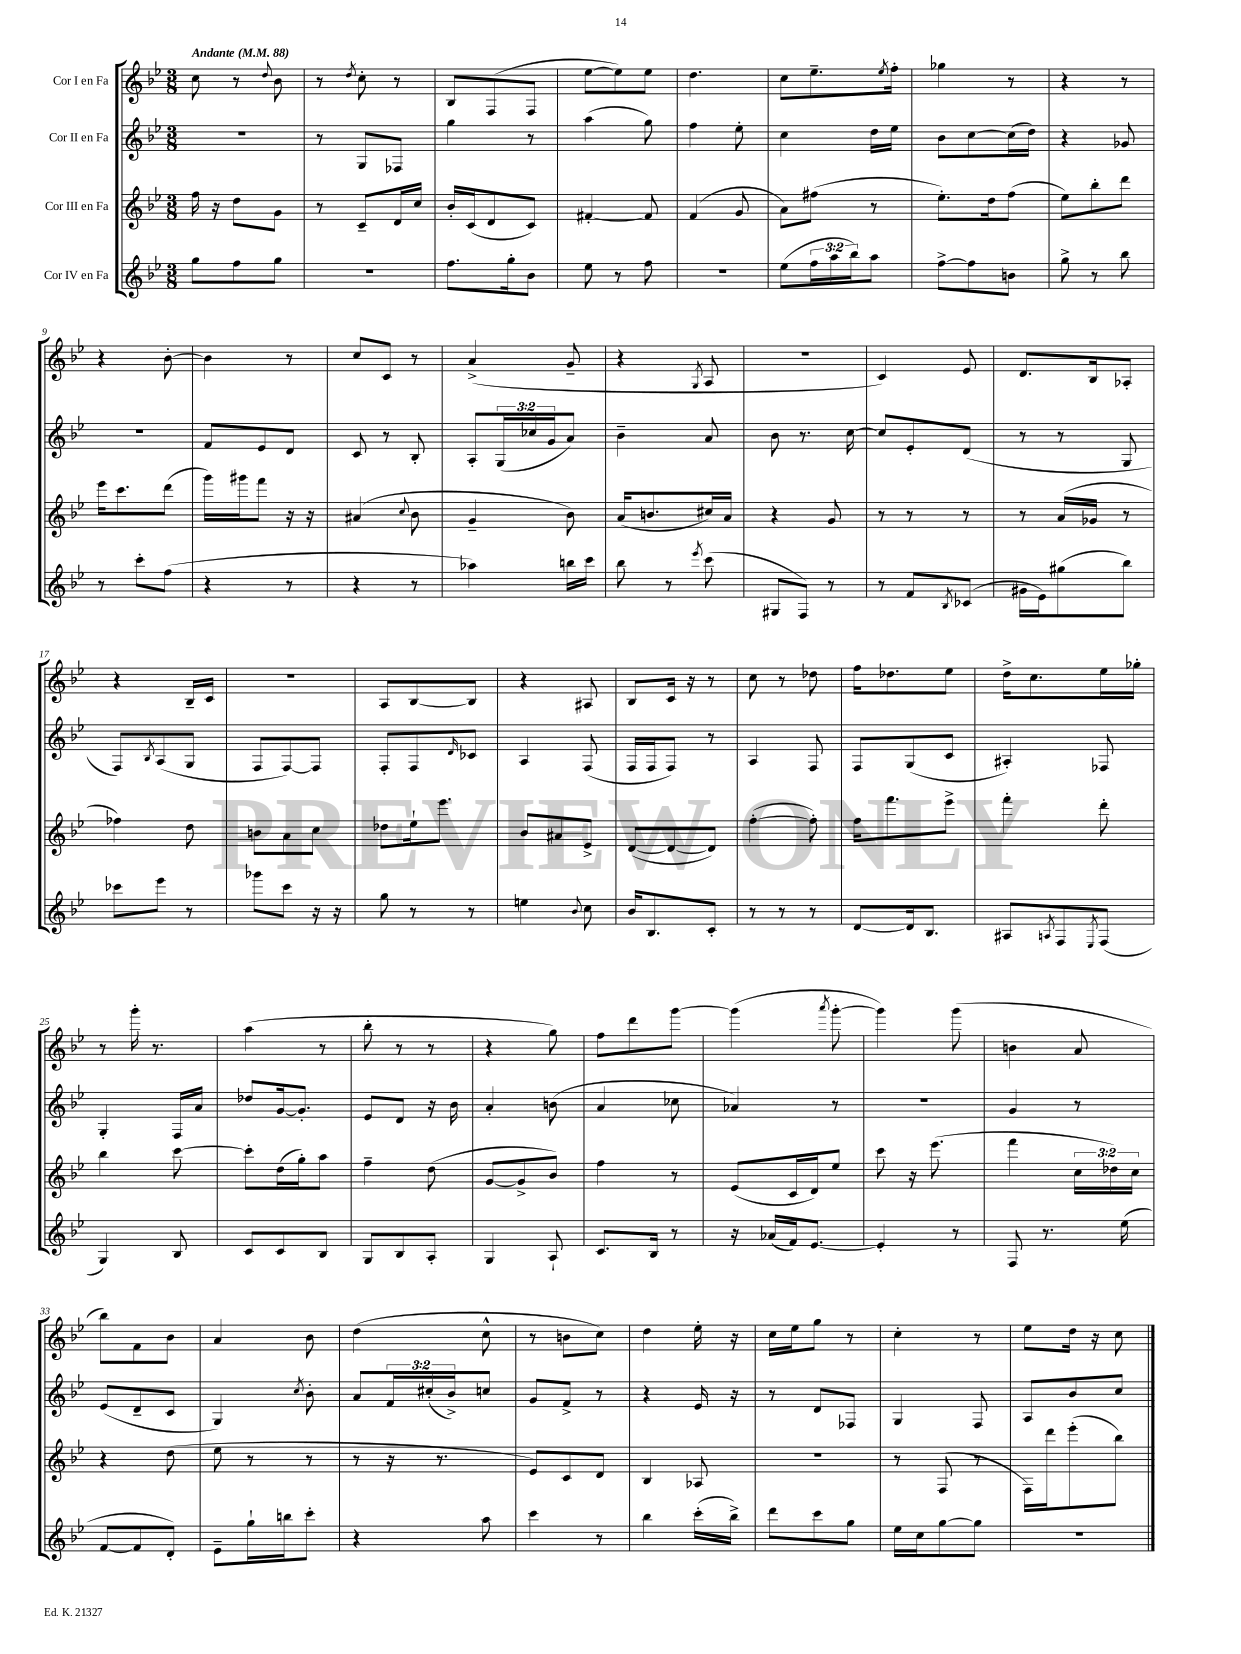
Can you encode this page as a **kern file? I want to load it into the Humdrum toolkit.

**kern	**kern	**kern	**kern
*staff4	*staff3	*staff2	*staff1
*clefG2	*clefG2	*clefG2	*clefG2
*k[b-e-]	*k[b-e-]	*k[b-e-]	*k[b-e-]
*M3/8	*M3/8	*M3/8	*M3/8
*MM88	*MM88	*MM88	*MM88
8gg\L	16ff\	4.r	8cc\
.	16r	.	.
8ff\	8dd\L	.	8r
.	.	.	8qqdd/
8gg\J	8g\J	.	8b-\
=	=	=	=
4.r	8r	8r	8r
.	.	.	8qdd/
.	8c~/L	8G/L	8cc'\
.	16d/L	8F-/J	8r
.	16cc/JJ	.	.
=	=	=	=
8.ff\L	16b-'/LL	4gg\	8B-/L
.	(16c/J	.	.
.	8d/	.	(8F/
16gg'\k	.	.	.
8b-\J	8c/J)	8r	8F/J
=	=	=	=
8ee-\	[4f#'/	(4aa\	[8ee-\L
8r	.	.	8ee-\])
8ff\	8f#/]	8gg\)	8ee-\J
=	=	=	=
4.r	(4f/	4ff\	4.dd\
.	8g/	8ee-'\	.
=	=	=	=
(8ee-\L	8a\L)	4cc\	8cc\L
24ff\L	(8ff#\J	.	8.ee-~\
24aa\	.	.	.
24bb-\J)	.	.	.
8aa\J	8r	16dd\LL	.
.	.	.	8qee-/
.	.	16ee-\JJ	16ff'\Jk
=	=	=	=
[8ff^\L	8.ee-'\L)	8b-\L	4gg-\
8ff\]	.	[8cc\	.
.	16dd\k	.	.
8b\J	(8ff\J	(16cc\]L	8r
.	.	16dd\JJ)	.
=	=	=	=
8gg^\	8ee-\L)	4r	4r
8r	8bb-'\	.	.
8bb-\	8ddd\J	8g-/	8r
=	=	=	=
8r	16eee-\LK	4.r	4r
.	8.ccc\	.	.
8ccc'\L	.	.	.
(8ff\J	(8ddd\J	.	[8b-'\
=	=	=	=
4r	16ggg\LL)	8f/L	4b-\]
.	16ggg#\J	.	.
.	8fff\J	8e-/	.
8r	16r	8d/J	8r
.	16r	.	.
=	=	=	=
4r	(4a#/	8c/	8cc/L
.	.	8r	8c/J
.	8qqcc/	.	.
8r	8b-\	8B-'/	8r
=	=	=	=
4aa-\)	4g~/	8A'/L	(4a^/
.	.	(24G/L	.
.	.	24cc-/	.
.	.	24g/J	.
16bb\LL	8b-\)	8a/J)	8g~/
16ccc\JJ	.	.	.
=	=	=	=
8bb-\	(16a/LK	4b-~\	4r
.	8.b/	.	.
8r	.	.	.
8qeee-/	.	.	8qG/
(8ccc\	16cc#/L)	8a/	8A/
.	16a/JJ	.	.
=	=	=	=
8G#/L	4r	8b-\	4.r
8F/J)	.	8.r	.
8r	8g/	.	.
.	.	[16cc\	.
=	=	=	=
8r	8r	8cc/]L	4c/)
8f/L	8r	8e-'/	.
8qB-/	.	.	.
(8c-/J	8r	(8d/J	8e-/
=	=	=	=
16g#\LL	8r	8r	8.d/L
16e-\J)	.	.	.
(8gg#\	(16a/LL	8r	.
.	16g-/JJ	.	16B-/k
8bb-\J)	8r	8G/	8A-'/J
=	=	=	=
8ccc-\L	4ff-\)	8F/L)	4r
.	.	8qB-/	.
8eee-\J	.	(8A/	.
8r	8dd\	8G/J	16B-~/LL
.	.	.	16c/JJ
=	=	=	=
8ggg-\L	8b\L	8F/L	4.r
8ccc\J	8a\	[8F/)	.
16r	8cc\J	8F/]J	.
16r	.	.	.
=	=	=	=
8gg\	8dd-\L	8F'/L	8A/L
8r	16ee-`\k	8F/	[8B-/
.	8.eee-\J	.	.
.	.	16qqd/	.
8r	.	8c-/J	8B-/]J
=	=	=	=
4ee\	8b-/L	4A/	4r
.	8a#/	.	.
8qqb-/	.	.	.
8cc\	8e-^/J	(8F/	8A#/
=	=	=	=
16b-/LK	([8d/L	16F/LL	8B-/L
8.B-/	.	16F/J	.
.	8d/_	8F/J)	16c/Jk
.	.	.	16r
8c'/J	8d/]J)	8r	8r
=	=	=	=
8r	([4ff'\	4A/	8cc\
8r	.	.	8r
8r	8ff'\])	8F/	8dd-\
=	=	=	=
[8d/L	16ff\LK	8F/L	16ff\LK
.	8.fff\	.	8.dd-\
16d/]k	.	(8G/	.
8.B-/J	.	.	.
.	8eee-^\J	8c/J	8ee-\J
=	=	=	=
8A#/L	4fff'\	4A#'/)	16dd^\LK
.	.	.	8.cc\
8qA/	.	.	.
8F/	.	.	.
8qE-/	.	.	.
(8F/J	8ddd'\	8F-/	16ee-\L
.	.	.	16gg-'\JJ
=	=	=	=
4G/)	4bb-\	4G'/	8r
.	.	.	16ggg'\
.	.	.	8.r
8B-/	[8ccc\	16F/LL	.
.	.	16a/JJ	.
=	=	=	=
8c/L	8ccc'\]L	8dd-/L	(4aa\
8c/	(16dd\L	[16g/k	.
.	16gg'\J)	8.g'/]J	.
8B-/J	8aa\J	.	8r
=	=	=	=
8G/L	4ff~\	8e-/L	8bb-'\
8B-/	.	8d/J	8r
8A'/J	(8dd\	16r	8r
.	.	16b-\	.
=	=	=	=
4G/	[8g/L	4a'/	4r
.	8g^/]	.	.
8A`/	8b-/J)	(8b\	8gg\)
=	=	=	=
8.c/L	4ff\	4a/	8ff\L
.	.	.	8ddd\
16B-/Jk	.	.	.
8r	8r	8cc-\	[8ggg\J
=	=	=	=
16r	(8e-/L	4a-/)	(4ggg\]
(16a-/LL	.	.	.
16f/J)	16c/L	.	.
[8.e-/J	16d/J)	.	.
.	.	.	8qaaa/
.	8ee-/J	8r	[8ggg'\
=	=	=	=
4e-'/]	8ccc\	4.r	4ggg\])
.	16r	.	.
.	(8.eee-\	.	.
8r	.	.	(8ggg\
=	=	=	=
8F/	4fff\	4g/	4b\
8.r	.	.	.
.	24cc\LL	8r	8a/
.	24dd-\)	.	.
(16ee-\	.	.	.
.	24cc\JJ	.	.
=	=	=	=
[8f/L	4r	(8e-/L	8bb-\L)
8f/]	.	8d~/	8f\
8d'/J)	(8dd\	8c/J	8b-\J
=	=	=	=
8e-~\L	8ee-\	4G/)	4a/
16gg`\L	8r	.	.
16bb\J	.	.	.
.	.	8qcc/	.
8ccc'\J	8r	8b-'\	8b-\
=	=	=	=
4r	8r	8a/L	(4dd\
.	16r	24f/L	.
.	.	(24cc#'/	.
.	8.r	.	.
.	.	24b-^/J)	.
8aa\	.	8cc/J	8cc^^\
=	=	=	=
4ccc\	8e-/L)	8g/L	8r
.	8c/	8f^/J	8b\L
8r	8d/J	8r	8cc\J)
=	=	=	=
4bb-\	4B-/	4r	4dd\
(16ccc'\LL	8A-/	16e-/	16ee-'\
16bb-^\JJ)	.	16r	16r
=	=	=	=
8ddd\L	4.r	8r	16cc\LL
.	.	.	16ee-\J
8ccc\	.	8d/L	8gg\J
8gg\J	.	8F-/J	8r
=	=	=	=
16ee-\LL	8r	4G/	4cc'\
16cc\J	.	.	.
[8gg\	(8F/	.	.
8gg\]J	8r	8F/	8r
=	=	=	=
4.r	16F\LL)	8A/L	8ee-\L
.	16ddd\J	.	.
.	(8eee-'\	8b-/	16dd\Jk
.	.	.	16r
.	8bb-\J)	8cc/J	8cc\
==	==	==	==
*-	*-	*-	*-
